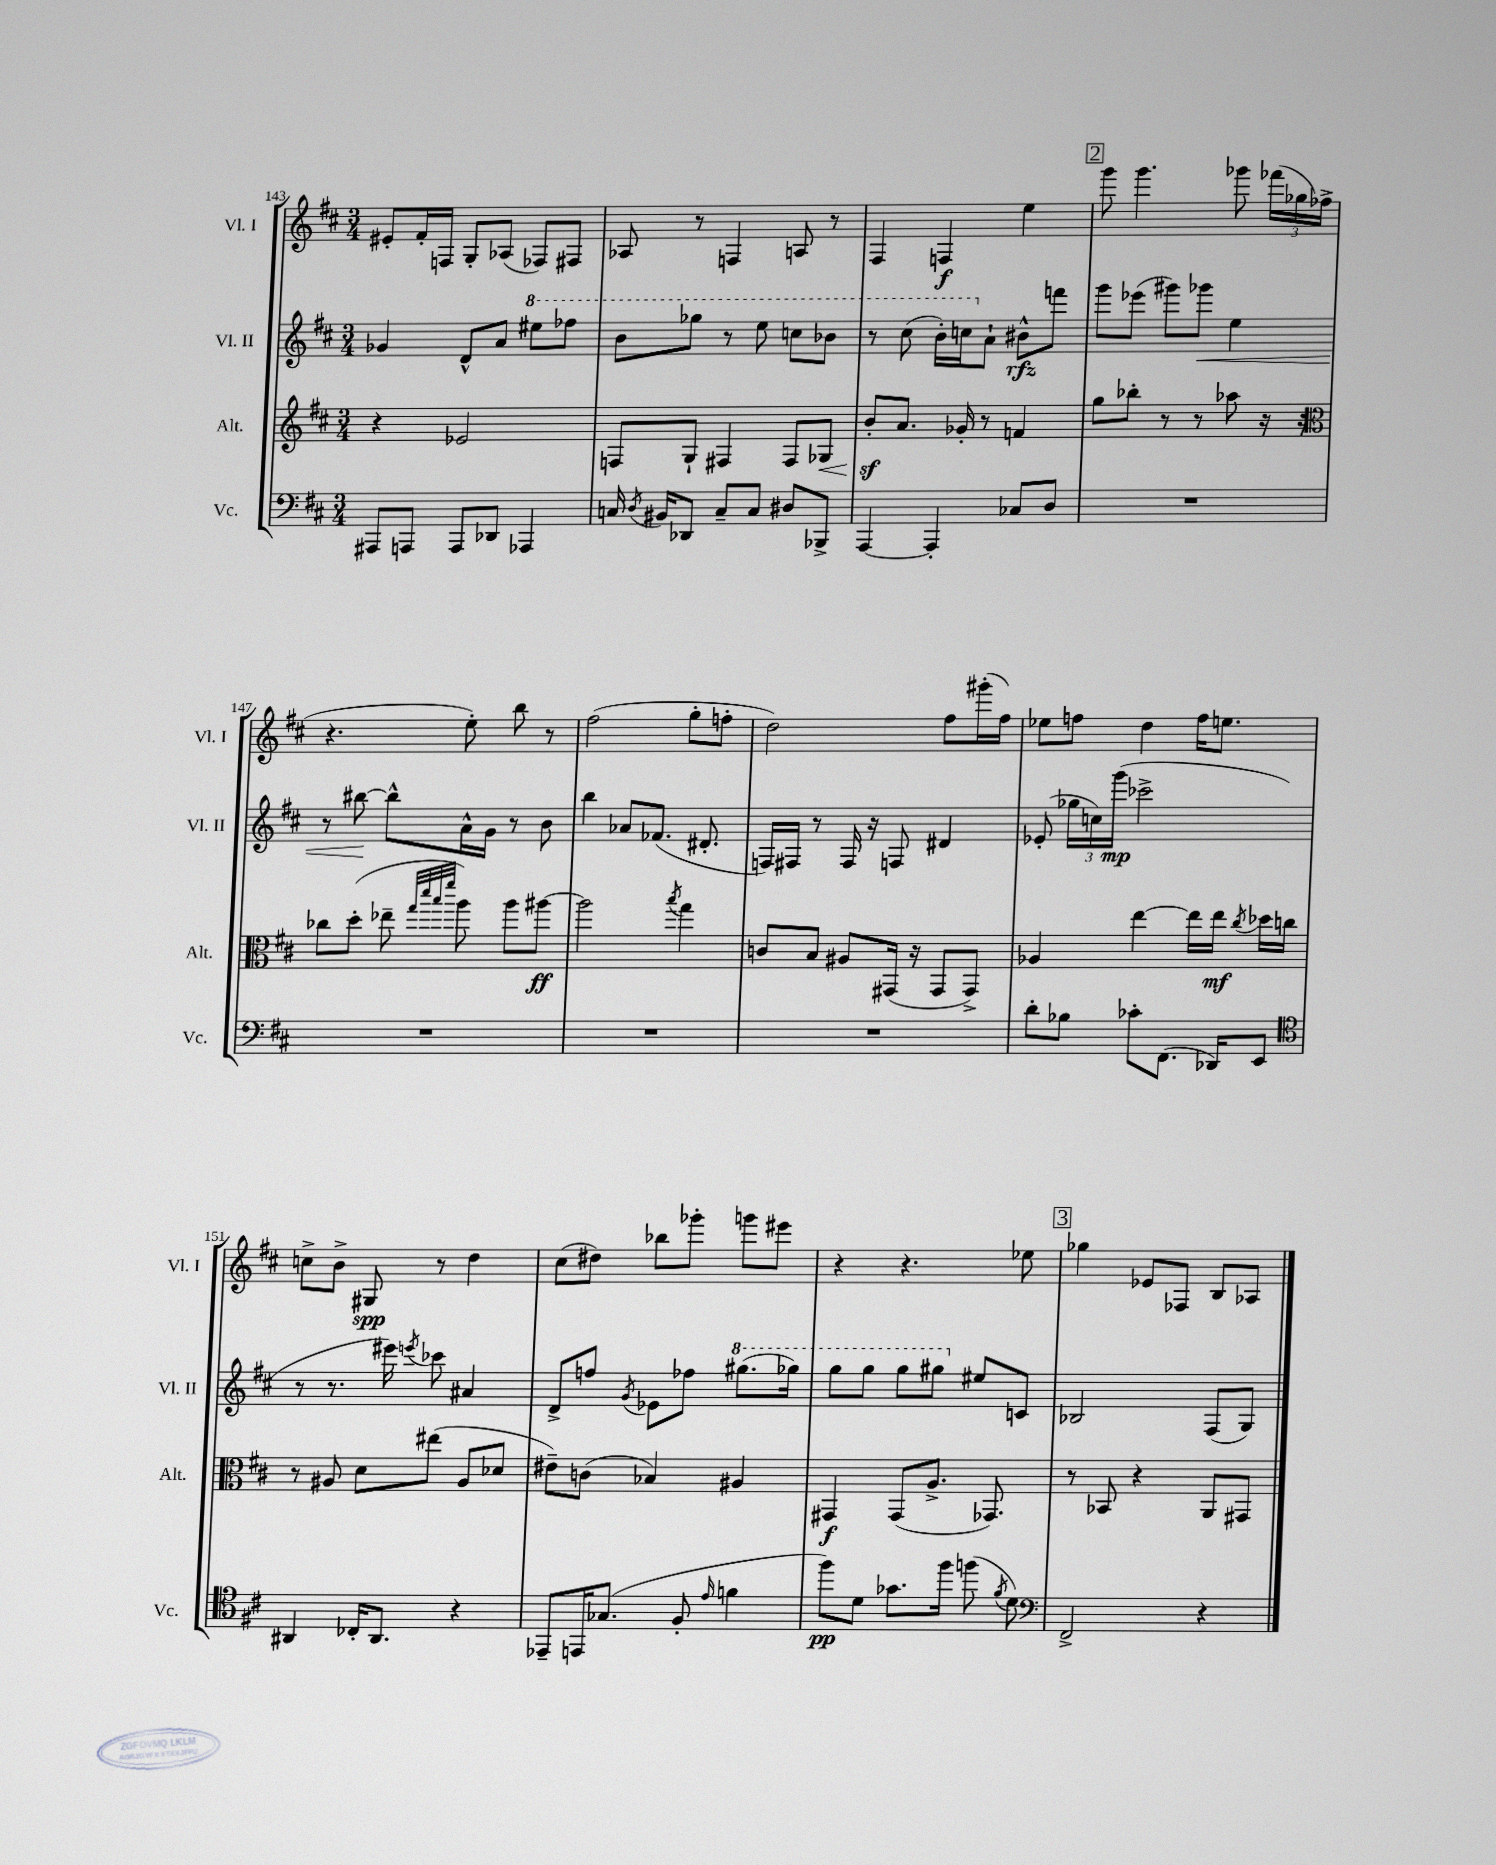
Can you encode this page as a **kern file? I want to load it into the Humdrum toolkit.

**kern	**kern	**kern	**kern
*staff4	*staff3	*staff2	*staff1
*clefF4	*clefG2	*clefG2	*clefG2
*k[f#c#]	*k[f#c#]	*k[f#c#]	*k[f#c#]
*M3/4	*M3/4	*M3/4	*M3/4
8AAA#	4r	4g-	8e#'
8AAA	.	.	16f#'
.	.	.	16F
8AAA	2e-	8d^^	8G'
8DD-	.	8a	(8A-
4AAA-	.	8eee#	8F-)
.	.	8fff-	8F#
=	=	=	=
16C	8F	8bb	8A-
8qD	.	.	.
16BB#	.	.	.
8DD-	8G`	8ggg-	8r
8C~	4F#	8r	4F
8C	.	8eee	.
8D#	8F#	8ccc	8A
8BBB-^	8G-	8bb-	8r
=	=	=	=
[4AAA	8b'	8r	4F#
.	8.a	(8ccc#	.
4AAA']	.	16bb')	4F
.	16g-'	16ccc	.
.	8r	8a`	.
8C-	4f	8b#^^	4ee
8D	.	8fff	.
=	=	=	=
2.r	8gg	8ggg	8ggg
.	8bb-'	(8eee-	4.ggg
.	8r	8ggg#)	.
.	8r	8ggg-	.
.	8aa-	4ee	8ggg-
.	16r	.	(24fff-
.	.	.	24gg-
.	16r	.	.
.	.	.	24ff-^
=	=	=	=
*	*clefC3	*	*
2.r	8cc-	8r	4.r
.	(8dd'	[8bb#	.
.	8ee-~	8bb#^^]	.
.	32qqgg	.	.
.	32qqddd	.	.
.	32qqbb	.	.
.	32qqfff#	.	.
.	8aa)	16a^^	8ee')
.	.	16g	.
.	8aa	8r	8bb
.	[8aa#	8b	8r
=	=	=	=
2.r	2aa#]	4bb	(2ff#
.	.	8a-	.
.	.	(8.f-	.
.	8qbb	.	.
.	4gg	.	8gg'
.	.	8.d#'	.
.	.	.	8ff'
=	=	=	=
2.r	8c	16F)	2dd)
.	.	16F#	.
.	8B	8r	.
.	8A#	16F#	.
.	.	16r	.
.	(16GG#	8F	.
.	16r	.	.
.	8GG#	4d#	8ff#
.	8GG#^)	.	(16ggg#'
.	.	.	16ff#)
=	=	=	=
8d'	4A-	(8e-'	8ee-
8B-	.	24gg-	8ff
.	.	24cc)	.
.	.	(24ggg	.
8c-'	[4ee	2ccc-^	4dd
(8.FF#	.	.	.
.	16ee]	.	16ff
16DD-)	16ee	.	8.ee
.	8qcc#	.	.
8EE	16dd-	.	.
.	16cc	.	.
=	=	=	=
*clefC4	*	*	*
4AA#	8r	8r	8cc^
.	8A#	8.r	8b^
16C-'	8d	.	8G#
8.AA#	.	16eee#)	.
.	.	8qeee	.
.	(8ee#	8ccc-	8r
4r	8A#	4a#	4dd
.	8d-	.	.
=	=	=	=
8EE-~	8e#~)	8d^	(8cc#
16EE	(8c	8ff	8dd#)
(8.G-	.	.	.
.	.	8qg	.
.	4B-)	8e-	8bb-
8F#'	.	8ff-	8ggg-'
16qqe	.	.	.
4f	4A#	(8.ggg#	8ggg
.	.	.	8eee#
.	.	16ggg-)	.
=	=	=	=
8ff#)	4GG#	8ggg	4r
8d	.	8ggg	.
8.g-	(8GG#	8ggg	4.r
.	8.A^	8ggg#	.
16ff#	.	.	.
(8ff	.	8ee#	.
.	8.GG-)	.	.
8qf#	.	.	.
8d)	.	8c	8ee-
=	=	=	=
*clefF4	*	*	*
2FF#^	8r	2B-	4gg-
.	8BB-	.	.
.	4r	.	8e-
.	.	.	8F-
4r	8AA	(8F#	8B
.	8GG#	8G)	8A-
==	==	==	==
*-	*-	*-	*-
